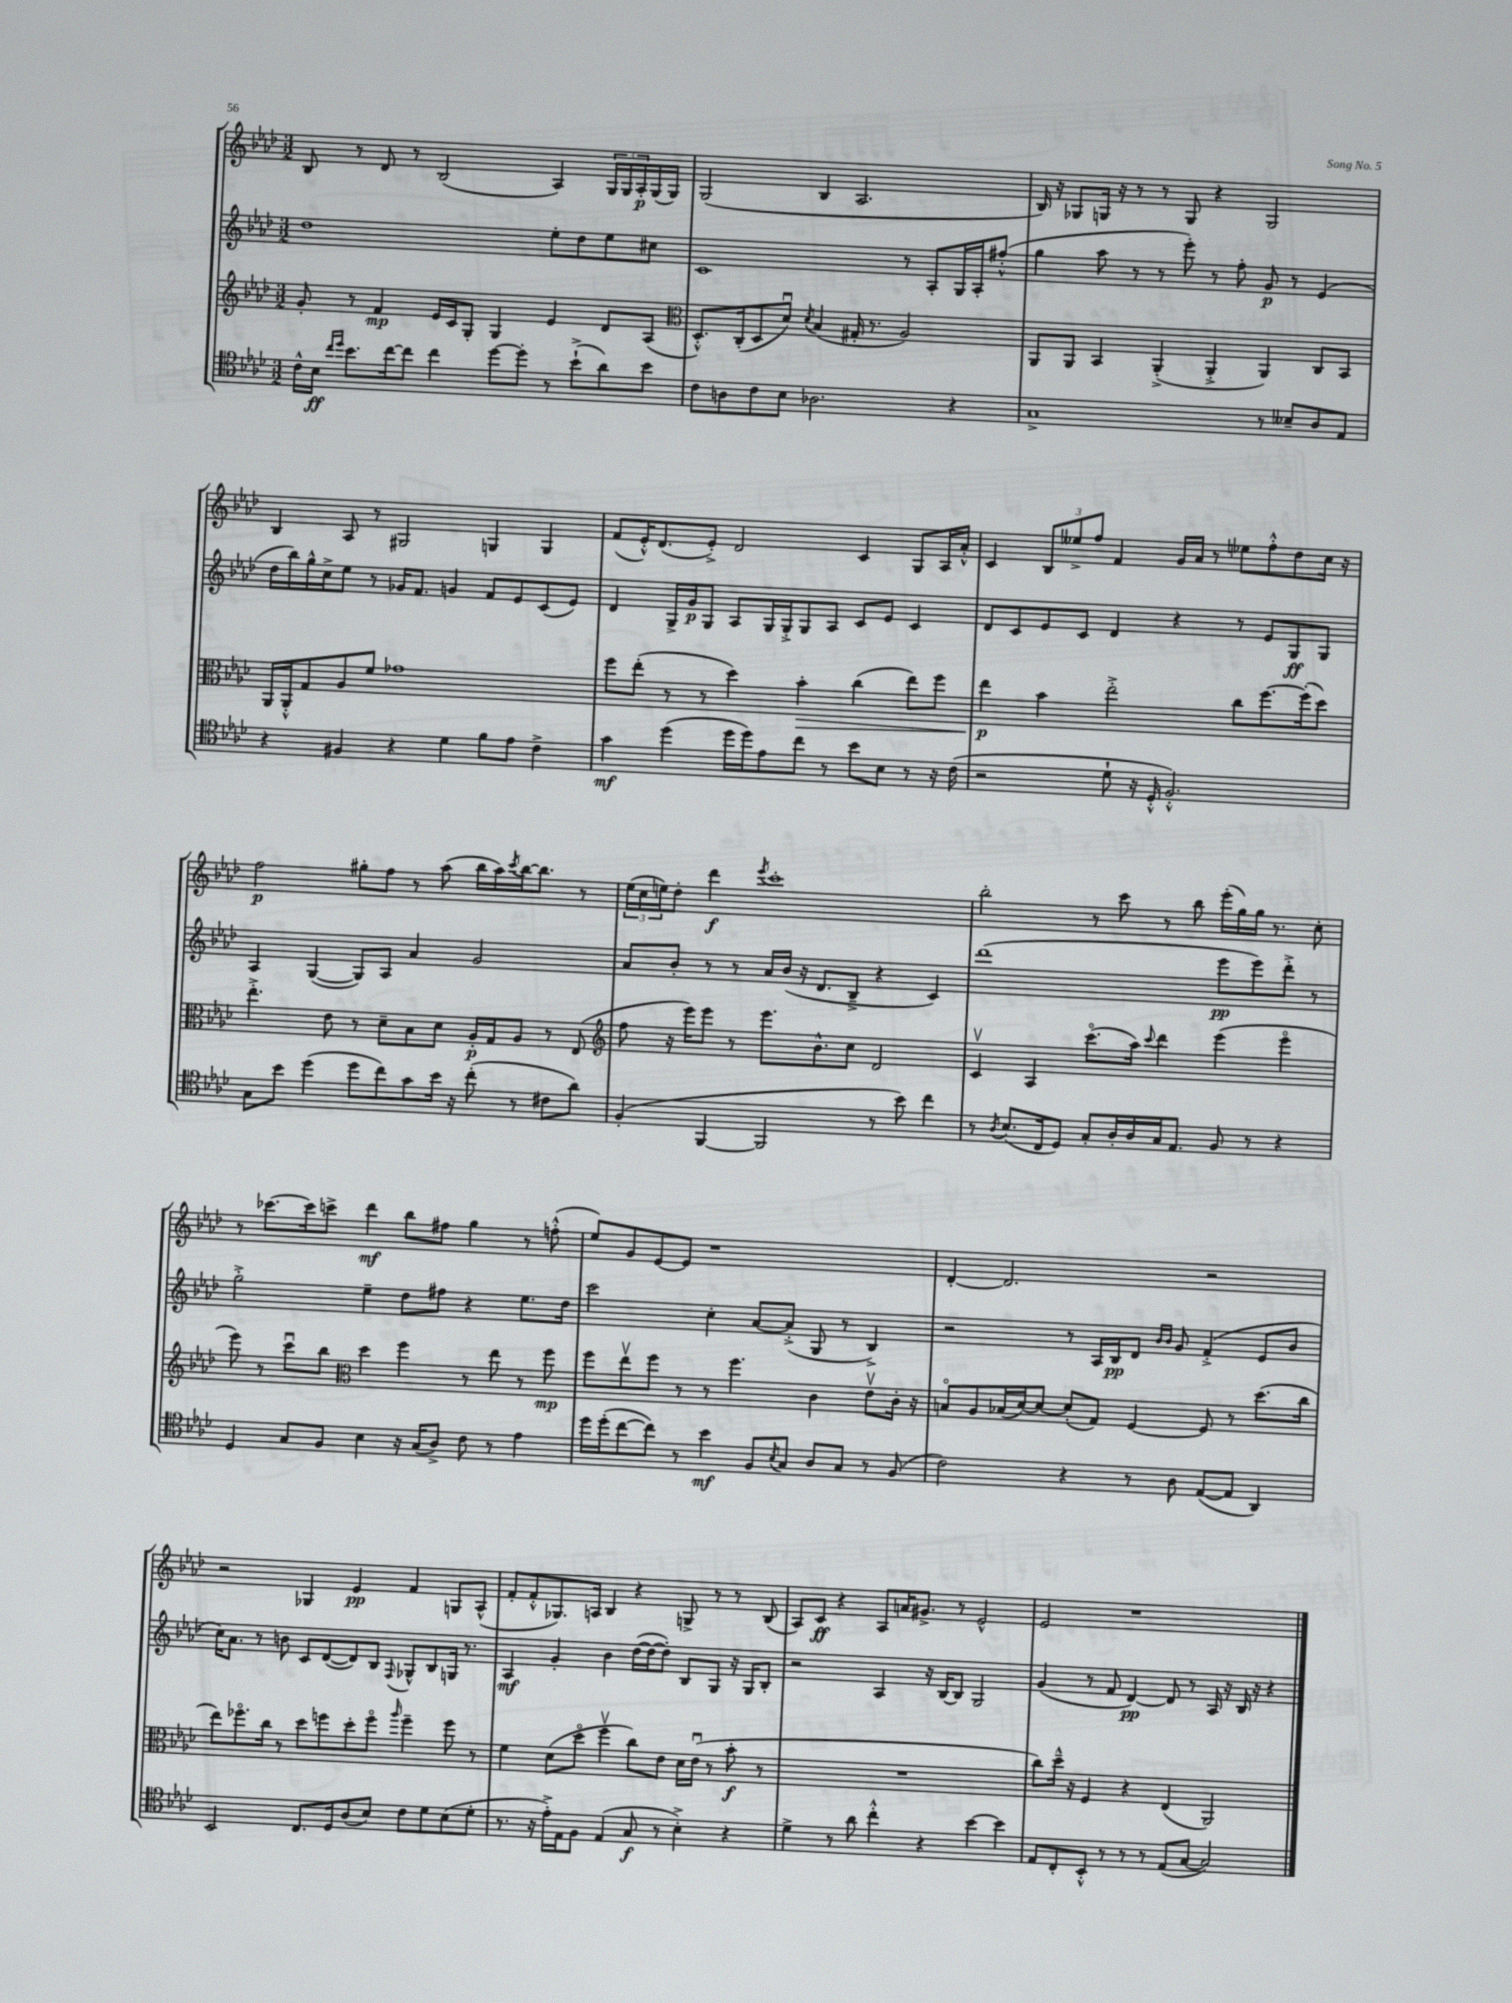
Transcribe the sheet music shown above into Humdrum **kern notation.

**kern	**kern	**kern	**kern
*staff4	*staff3	*staff2	*staff1
*clefC4	*clefG2	*clefG2	*clefG2
*k[b-e-a-d-]	*k[b-e-a-d-]	*k[b-e-a-d-]	*k[b-e-a-d-]
*M3/2	*M3/2	*M3/2	*M3/2
16c^^	8g'	1dd-	8B-
16B-	.	.	.
16qqcc	.	.	.
16qqdd-	.	.	.
8.b-	8r	.	8r
.	4f	.	8d-
[16cc	.	.	.
8cc]	.	.	8r
4cc	16e-	.	(2B-
.	16c	.	.
.	8G'	.	.
[8dd-	4G	.	.
8dd-']	.	.	.
8r	4e-	8ee-'	4A-)
(8b-`^	.	8dd-	.
8a-)	8d-	8ee-	24G
.	.	.	24G
.	.	.	24A-'
8b-	(8A-	8cc#	(16G
.	.	.	16G)
=	=	=	=
*	*clefC3	*	*
8c	8.D-'^^)	1c	(2G
8A	.	.	.
.	(16C'	.	.
8c	8D-	.	.
8B-	8d-u)	.	.
.	8qd-	.	.
2.A-	(4B-	.	4B-
.	16G#'	.	2.A-
.	8.r	.	.
.	2A-)	8r	.
.	.	8A-'	.
4r	.	16G	.
.	.	16A-'	.
.	.	(8ff#'^^	.
=	=	=	=
1G^	8AA-	4gg	16B-)
.	.	.	16r
.	8AA-	.	8G-
.	4BB-	8aa-	16G
.	.	.	16r
.	.	8r	8r
.	(4AA-'^	8r	8r
.	.	8eee-')	8G
.	4AA-'^	8r	4r
.	.	8ff'	.
8r	4AA-)	8g	2G
8B--~	.	8r	.
8A-	8C	(4e-	.
8E-	8BB-	.	.
=	=	=	=
4r	16AA-	16dd-	4B-
.	16AA-'^^	16bb-)	.
.	8G	16gg^^	.
.	.	16cc^	.
4F#	8A-	8ee-	8A-
.	8f	8r	8r
4r	1g-	16g-	2G#
.	.	8.f	.
4d-	.	4g	.
8f	.	8f	4G
8e-	.	8e-	.
4c^	.	(8c	4G
.	.	8e-)	.
=	=	=	=
4g	8ff	4d-	(8f
.	(8ee-'	.	16e-'^^)
.	.	.	(8.d-
(4dd-	8r	16G^	.
.	.	16g	.
.	8r	8G	8e-'^)
16dd-	4dd-)	8A-	2d-
16dd-)	.	.	.
8e-	.	16G	.
.	.	16G'^	.
8cc	4b-'	8G	.
8r	.	8A-	.
8b-	(4cc	8c	4c
8B-	.	8e-	.
8r	8ee-)	4c	8G
16r	8ff	.	16A-
(16c	.	.	16a-'^^
=	=	=	=
2r	4ee-	8d-	4c
.	.	8c	.
.	4b-	8e-	12B-
.	.	.	12ee--^
.	.	8c	.
.	.	.	12ff
8d-`	2ee-'^	4d-	4f
16r	.	.	.
16D-'^^	.	.	.
2.F'^^)	.	4r	16g
.	.	.	16a-
.	.	.	8r
.	8cc	8r	8ee-
.	[8.ff	8e-	8ff'^^
.	.	8G	8dd-
.	(16ff']	.	.
.	8dd-)	8G	16cc
.	.	.	16r
=	=	=	=
8G	4.ee-'^	4A-	2ff
8b-	.	.	.
(4dd-	.	([4G	.
.	8e-	.	.
8dd-	8r	8G])	8gg#'
8cc)	8d-~	8A-	8ff
8g	8B-	4a-	8r
16b-	8d-	.	(8aa-
16r	.	.	.
(8cc'	16A-'	2g	16bb-
.	16G	.	16aa-)
.	.	.	8qccc
8r	8A-	.	[16bb-
.	.	.	8.bb-]
8c#	8r	.	.
8a-)	(8E-	.	8r
=	=	=	=
*	*clefG2	*	*
(4F'	8ff	8a-	(24ee-
.	.	.	24cc
.	.	.	24ee)
.	16r	8b-'	8dd-'
.	16eee-)	.	.
[4FF	8eee-	8r	4ddd-
.	8r	8r	.
.	.	.	8qeee-
2FF]	8.eee-	16a-	1ccc'
.	.	(16b-	.
.	.	16r	.
.	8.b-^^	8.d-	.
.	8cc	8B-~^	.
8r	2d-	4r	.
8b-)	.	.	.
4cc	.	4c)	.
=	=	=	=
8r	4cv	(1ddd-	2bb-'
8qA-	.	.	.
(8.B-	.	.	.
.	4A-	.	.
16C	.	.	.
8D-)	.	.	.
8G'	(8.ccco	.	8r
16A-'	.	.	8ccc
16A-	16aa-)	.	.
.	8qqccc	.	.
16G	4ddd-	.	8r
8.E-	.	.	.
.	.	.	8bb-
8F	(4eee-	8eee-	(16eee-'
.	.	.	16gg)
8r	.	8eee-)	16gg
.	.	.	8.r
4r	4eee-o	8ddd-'^	.
.	.	8r	8cc'
=	=	=	=
4D-	8eee-)	2gg'^	8r
.	8r	.	[8.ccc-
8G	8cccu	.	.
.	.	.	16ccc-]
8F	8bb-	.	8ccc^
*	*clefC3	*	*
4B-	4dd-	4ee-~	4ddd-
16r	4ff	8dd-	8bb-
(16G	.	.	.
8A-^)	.	8ff#	8ff#
8c	8r	4r	4gg
8r	8ee-	.	.
4e-	8r	8.ee-	8r
.	8ff	.	(8ff'^^
.	.	16dd-	.
=	=	=	=
16dd-	8ff	2ccc	8ee-)
(16dd-'	.	.	.
[8cc	8ee-v	.	8g
8cc])	8ff	.	[8e-
8r	8r	.	8e-]
4b-	8r	4cc'	1r
.	4.ff	.	.
8F	.	[8a-	.
8qB-	.	.	.
8G	.	(8a-'^]	.
8A-	4c	8G	.
8G	.	8r	.
8r	8e-v	4B-^)	.
(8F	16c'	.	.
.	16r	.	.
=	=	=	=
2c)	8Bo	2r	[4d-'
.	8A-	.	.
.	(16B-	.	2.d-]
.	[16d-)	.	.
.	8d-_	.	.
4r	(8d-']	8r	.
.	8G)	16A-	.
.	.	16B-	.
8r	[4F	8d-	.
.	.	16qqb-	.
.	.	16qqb-	.
8A-	.	8g	.
([8E-	8F]	(4f'^	2r
8E-]	8r	.	.
4AA-)	(8.dd-	8e-	.
.	.	8b-	.
.	16cc	.	.
=	=	=	=
2BB-	8ee-)	16cc)	2r
.	.	8.a-	.
.	8.ff-o	.	.
.	.	8r	.
.	16cc	.	.
.	8r	8b	.
8.C	8dd-	8c	4G-
.	8ff	([8d-	.
16D-	.	.	.
(8A-	8dd-'	8d-])	4e-
8B-)	8ffo	8B-	.
.	16qqaa-	8qqF	.
8c	4ff~	8G-^^	4f
8d-	.	8B-	.
(8B-	8ff	16G	8G
.	.	8.r	.
8d-'	8r	.	(8A-^^
=	=	=	=
8.r	4f	4A-	8f'
.	.	.	8f'^^
16r	.	.	.
16e-'^)	(8d-	4g'	8.G-)
16E-	.	.	.
8F	8dd-o	.	.
.	.	.	16A
(4E-	4ffv	4b-	4B-
8G	8cc)	([16dd-	4r
.	.	16dd-_	.
8r	8e-	8dd-'])	.
4B-'^)	16d-	8B-	8G^
.	(16e-u	.	.
.	8r	8G	8r
4r	8b-'	16r	8r
.	.	16G	.
.	8r	8B-'	(8B-
=	=	=	=
4d-^	1.r	2r	8A-)
.	.	.	8c
8r	.	.	4r
8a-	.	.	.
4cc'^^	.	4A-	8A-
.	.	.	16a
.	.	.	8.g#^
4r	.	16r	.
.	.	[16B-	.
.	.	8B-]	8r
[4b-	.	2G	2e-^^
4b-]	.	.	.
=	=	=	=
8E-	8cc)	(4g	2e-
8C'	16dd-~^^	.	.
.	16r	.	.
8BB-'^^	4F	8r	.
8r	.	8f	.
8r	4r	[4d-)	1r
8r	.	.	.
(8E-	(4E-	8d-]	.
[8G	.	8r	.
2G])	2AA-)	16A-	.
.	.	16r	.
.	.	16B-	.
.	.	16r	.
.	.	4r	.
==	==	==	==
*-	*-	*-	*-
